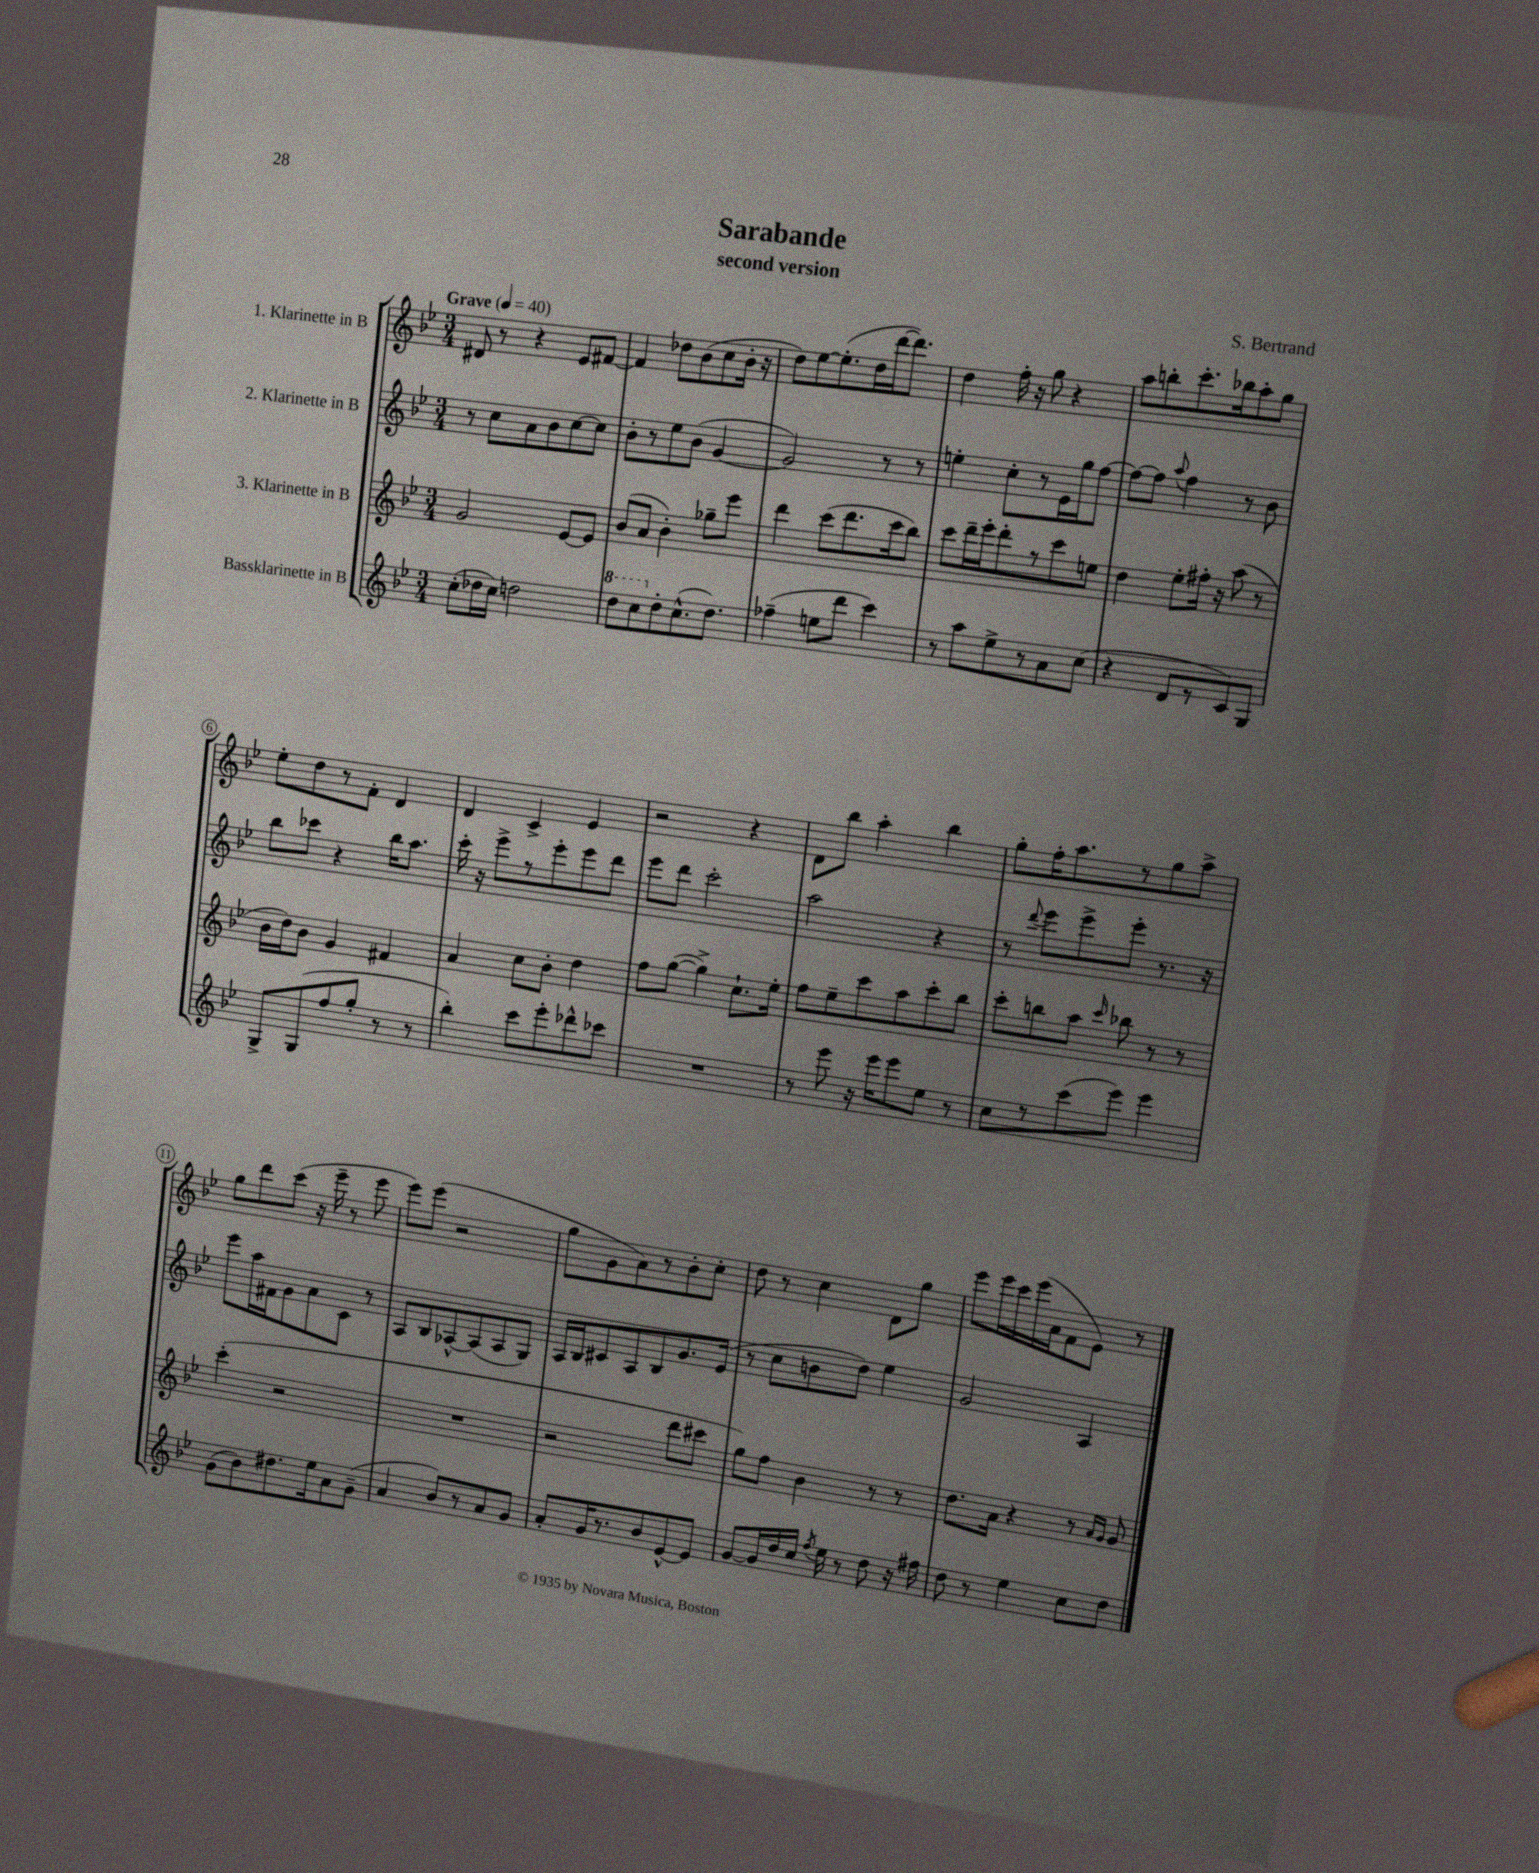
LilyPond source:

\header { title = "Sarabande" composer = "S. Bertrand" subtitle = "second version" }
<<
\new StaffGroup <<
\new Staff = "s0" \with { instrumentName = "1. Klarinette in B" } {
    \clef treble \key bes \major \numericTimeSignature \time 3/4 \tempo "Grave" 4 = 40
    \autoBeamOff dis'8 r8 r4 ees'8[ fis'8]~ |
    fis'4 des''8[ bes'8( c''8 bes'16]-. r16 |
    d''8[) ees''8~ ees''8.-.( d''16 d'''16~ d'''8.]) |
    d''4 f''16-. r16 g''8 r4 |
    a''8[ b''8-. c'''8.-. bes''16 a''8-. g''8] |
    ees''8[-. d''8 r8 f'8]-. d'4 |
    d'4 c'4-> ees'4 |
    r2 r4 |
    d'8[ bes''8] a''4-. bes''4 |
    g''8[-. f''16-. a''8. r8 g''8 a''8]-> |
    g''8[ d'''8 c'''8]( r16 ees'''16-- r8 ees'''8 |
    ees'''8[) ees'''8]( r2 |
    g''8[ g'8 a'8) r8 bes'8-. c''8]-. |
    d''8 r8 c''4 d'8[ g''8] |
    ees'''8[ ees'''16 c'''16 ees'''16( a'16 f'8 ees'8]) r8 \bar "|." |
}
\new Staff = "s1" \with { instrumentName = "2. Klarinette in B" } {
    \clef treble \key bes \major \numericTimeSignature \time 3/4
    \autoBeamOff r8 c''8[ a'8 bes'8 c''8~ c''8] |
    bes'8[-. r8 ees''8 bes'8]( g'4~ |
    g'2) r8 r8 |
    e''4-. c''8[-. r8 ees'16 g''16 f''8]~ |
    f''8[~ f''8] \appoggiatura { a''8 } f''4 r8 bes'8 |
    bes''8[ ces'''8] r4 bes''16[ a''8.] |
    c'''16-. r16 ees'''8[-> r8 ees'''8-. ees'''8 d'''8] |
    ees'''8[ d'''8] c'''2-. |
    a''2 r4 |
    r8 \appoggiatura { d'''8 } ees'''8[ ees'''8-> ees'''8]-. r8. r16 |
    ees'''8[ a''16 fis'16 g'8 a'8 c'8] r8 |
    a8[ bes8 aes8~-^ aes8( aes8 g8]) |
    a16[ bes16 cis'8 a8 bes8 g'8. ees'16]( |
    r8 c''8[ b'8 d''8]) ees''4 |
    g'2 a4 \bar "|." |
}
\new Staff = "s2" \with { instrumentName = "3. Klarinette in B" } {
    \clef treble \key bes \major \numericTimeSignature \time 3/4
    \autoBeamOff g'2 ees'8[~ ees'8] |
    bes'8[( a'8] bes'4-.) ges''8[-- ees'''8] |
    d'''4 c'''8[( d'''8. c'''16 bes''8]) |
    c'''8[ d'''16-- ees'''16-. d'''8-. r8 c'''8 e''8] |
    d''4 ees''8[-. fis''16]-. r16 a''8( r8 |
    bes'16[ d''16) bes'8] g'4 fis'4 |
    a'4 c''8[ bes'8]-. d''4 |
    f''8[ g''8]~( g''4->) c''8.[-! ees''16]-. |
    f''8[ ees''8-- c'''8 a''8 c'''8-. bes''8] |
    c'''8[-. b''8 a''8] \grace { c'''16 } bes''8 r8 r8 |
    c'''4-.( r2 |
    R2. |
    r2 d'''8[ cis'''8] |
    g''8[) f''8] bes'4 r8 r8 |
    d''8.[ a'16] r4 r8 \grace { a'16[ g'16] } g'8 \bar "|." |
}
\new Staff = "s3" \with { instrumentName = "Bassklarinette in B" } {
    \clef treble \key bes \major \numericTimeSignature \time 3/4
    \autoBeamOff c''8[-.( des''16 c''16]) d''2 |
    \ottava #1 d'''8[ c'''8 \ottava #0 d''8-. c''8.-^( d''8.]) |
    fes''4--( e''8[ d'''8] c'''4) |
    r8 a''8[ ees''8-> r8 a'8 c''8]( |
    r4 d'8[ r8 c'8) g8] |
    g8[-> g8( f''8 g''8]-. r8 r8 |
    bes''4-.) c'''8[ ees'''8-. des'''8-^ ces'''8] |
    R2. |
    r8 ees'''8 r16 ees'''16[ ees'''8 ees''8] r8 |
    c''8[ r8 c'''8( ees'''8]) ees'''4 |
    g'8[( bes'8) dis''8. ees''16 a'8 g'8]--( |
    a'4 bes'8[) r8 a'8 g'8] |
    a'8[-. g'16 r8. bes'8 ees'8~-^ ees'8] |
    g'8[~ g'16 d''16 c''16] \acciaccatura { f''8 } ees''16 r8 d''8 r16 fis''16 |
    d''8 r8 ees''4 c''8[ d''8] \bar "|." |
}
>>
>>
\layout { \context { \Score \override BarNumber.stencil = #(make-stencil-circler 0.1 0.3 ly:text-interface::print) } }
